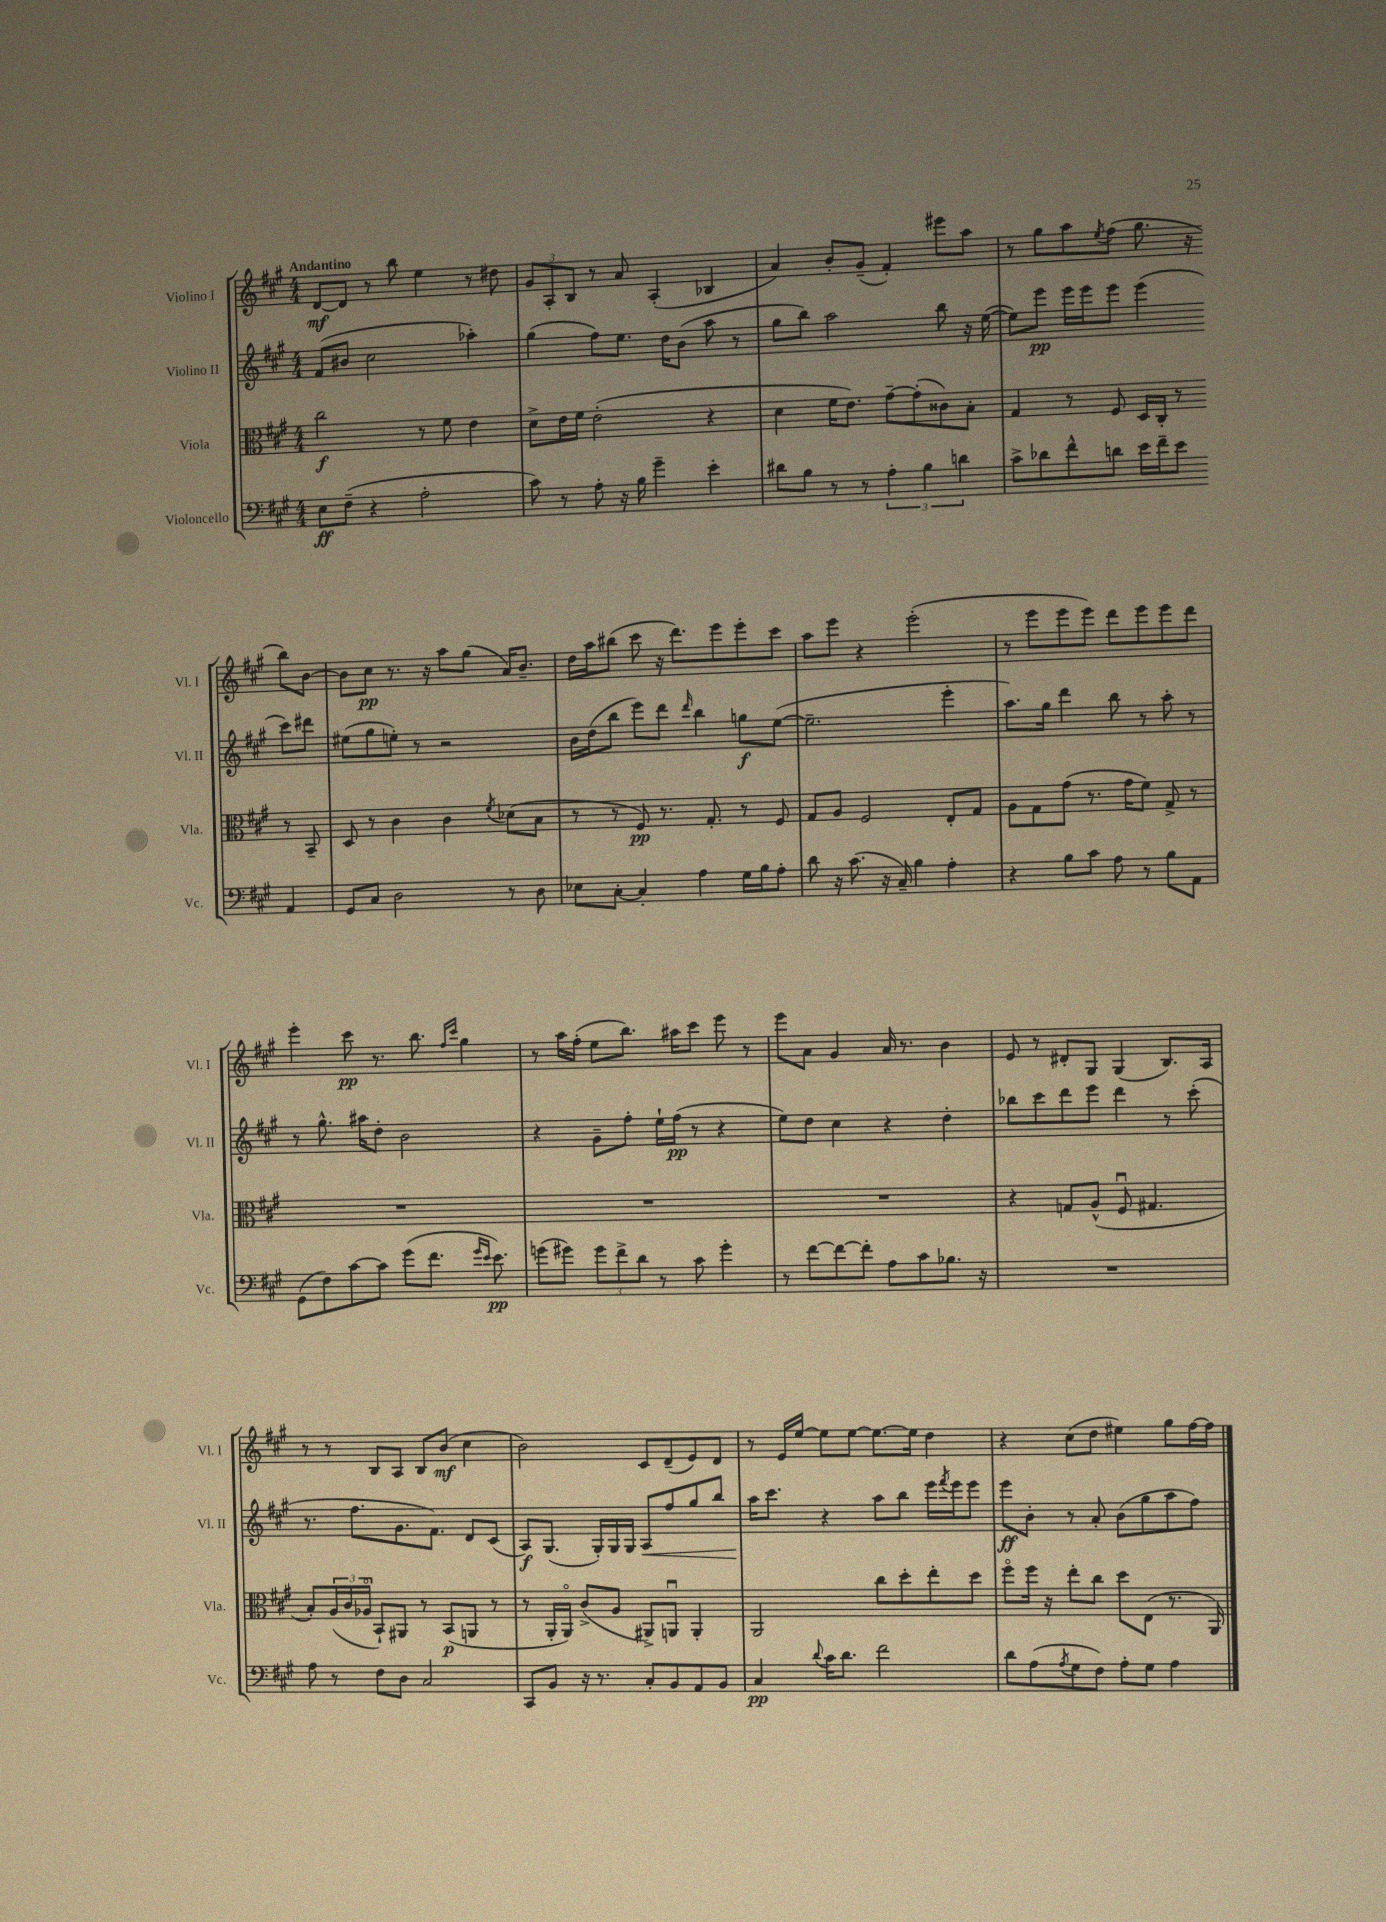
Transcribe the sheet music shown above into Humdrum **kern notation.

**kern	**dynam	**kern	**dynam	**kern	**dynam	**kern	**dynam
*part4	*part4	*part3	*part3	*part2	*part2	*part1	*part1
*staff4	*staff4	*staff3	*staff3	*staff2	*staff2	*staff1	*staff1
*I"Violoncello	*	*I"Viola	*	*I"Violino II	*	*I"Violino I	*
*I'Vc.	*	*I'Vla.	*	*I'Vl. II	*	*I'Vl. I	*
*clefF4	*	*clefC3	*	*clefG2	*	*clefG2	*
*k[f#c#g#]	*	*k[f#c#g#]	*	*k[f#c#g#]	*	*k[f#c#g#]	*
*M4/4	*	*M4/4	*	*M4/4	*	*M4/4	*
=1	=1	=1	=1	=1	=1	=1	=1
!	!	!	!	!	!	!LO:TX:a:B:t=Andantino	!
8E\L	ff	2cc#\	f	(8f#/L	.	[8d/L	mf
(8F#~\J	.	.	.	8b#X/J	.	8d/J]	.
4r	.	.	.	2cc#\	.	8r	.
.	.	.	.	.	.	8bb\	.
2A'\	.	8r	.	.	.	4ee\	.
.	.	8f#\	.	.	.	.	.
.	.	4e\	.	4aa-X'\)	.	8r	.
.	.	.	.	.	.	8dd#X\	.
=2	=2	=2	=2	=2	=2	=2	=2
8c#\)	.	8d^\L	.	(4gg#\	.	12g#/L	.
.	.	.	.	.	.	12A'/	.
8r	.	16e\L	.	.	.	.	.
.	.	.	.	.	.	12B/J	.
.	.	16f#\JJ	.	.	.	.	.
8A'\	.	(2e'\	.	8ff#\L)	.	8r	.
16r	.	.	.	8.ee\J	.	8a/	.
16B\	.	.	.	.	.	.	.
4g#~\	.	.	.	.	.	(4A'/	.
.	.	.	.	16dd\KL	.	.	.
.	.	.	.	(8b\J	.	.	.
4e'\	.	4r	.	8aa\	.	4B-X/	.
.	.	.	.	8r	.	.	.
=3	=3	=3	=3	=3	=3	=3	=3
8d#X\L	.	4d\	.	8gg#\L	.	4a/)	.
8B\J	.	.	.	8bb\J)	.	.	.
8r	.	16f#\KL	.	2aa\	.	8b'/L	.
.	.	8.e\J)	.	.	.	.	.
8r	.	.	.	.	.	(8g#~/J	.
6A'\	.	[8g#~\L	.	.	.	4f#'/)	.
.	.	(8g#'\]	.	.	.	.	.
6B\	.	.	.	.	.	.	.
.	.	8c##X\)	.	8bb\	.	8eee#X\L	.
6dn\	.	.	.	.	.	.	.
.	.	8B'\J	.	16r	.	8aa\J	.
.	.	.	.	([16ee\	.	.	.
=4	=4	=4	=4	=4	=4	=4	=4
8c#^\L	.	4G#/	.	8ee\L])	.	8r	.
8d-X\	.	.	.	8eee\J	pp	8gg#\L	.
8f#^^\	.	8r	.	16eee\LL	.	8aa\	.
.	.	.	.	16eee\J	.	.	.
.	.	.	.	.	.	8qee/	.
8dn\J	.	8F#/	.	8eee\J	.	(8ff#\J	.
16e\LL	.	16D/LL	.	(4eee\	.	8.gg#\	.
16f#~\J	.	16C#'/JJ	.	.	.	.	.
8e\J	.	8r	.	.	.	.	.
.	.	.	.	.	.	16r	.
4AA/	.	8r	.	8ccc#\L)	.	8bb\L)	.
.	.	8BB~/	.	8ddd#X\J	.	[8b\J	.
!!LO:LB:g=z
=5	=5	=5	=5	=5	=5	=5	=5
8GG#/L	.	8D/	.	(8ee#X\L	.	8b\L]	.
8C#/J	.	8r	.	8gg#\	.	8cc#\J	pp
2D\	.	4c#\	.	8een'\J)	.	8.r	.
.	.	.	.	8r	.	.	.
.	.	.	.	.	.	16r	.
.	.	4c#\	.	2r	.	8aa\L	.
.	.	.	.	.	.	(8gg#\J	.
.	.	8qf#/	.	.	.	.	.
8r	.	(8d-X\L	.	.	.	16a/KL)	.
.	.	.	.	.	.	8.b~/J	.
8D\	.	8B\J	.	.	.	.	.
=6	=6	=6	=6	=6	=6	=6	=6
8E-X\L	.	8r	.	16b\LL	.	16dd\LL	.
.	.	.	.	(16dd\J	.	16aa\J	.
[8C#'\J	.	8r	.	8bb\J	.	(8bb#X\J	.
4C#'/]	.	8F#/)	pp	8eee\L)	.	8ccc#\	.
.	.	8.r	.	8ddd\J	.	16r	.
.	.	.	.	.	.	8.ddd\L)	.
.	.	.	.	16qqddd/	.	.	.
4A\	.	.	.	4bb\	.	.	.
.	.	8.G#'/	.	.	.	.	.
.	.	.	.	.	.	8eee\	.
16G#\LL	.	8r	.	8ggn\L	f	8eee'\	.
16B\J	.	.	.	.	.	.	.
8A'\J	.	8F#/	.	([8ee\J	.	8ccc#\J	.
=7	=7	=7	=7	=7	=7	=7	=7
8d\	.	8G#/L	.	2.ee~\]	.	8aa\L	.
16r	.	8A/J	.	.	.	8eee\J	.
(8.c#\	.	.	.	.	.	.	.
.	.	2F#/	.	.	.	4r	.
16r	.	.	.	.	.	.	.
16C#~/)	.	.	.	.	.	.	.
4B\	.	.	.	.	.	(2eee'\	.
4A'\	.	8E'/L	.	4eee'\	.	.	.
.	.	8G#/J	.	.	.	.	.
=8	=8	=8	=8	=8	=8	=8	=8
4r	.	8A\L	.	8.aa\L)	.	8r	.
.	.	8G#\	.	.	.	8eee\L	.
.	.	.	.	16gg#\Jk	.	.	.
8B\L	.	(8g#\J	.	4ddd\	.	8eee\	.
8c#\J	.	8.r	.	.	.	8eee\J)	.
8A\	.	.	.	8bb\	.	8ddd\L	.
.	.	16g#\KL	.	.	.	.	.
8r	.	8f#\J)	.	8r	.	8eee\	.
8B\L	.	8G#^/	.	8aa'\	.	8eee\	.
8AA\J	.	8r	.	8r	.	8ddd\J	.
!!LO:LB:g=z
=9	=9	=9	=9	=9	=9	=9	=9
(8GG#\L	.	1r	.	8r	.	4eee'\	.
8F#\)	.	.	.	8.gg#^^\	.	.	.
[8c#\	.	.	.	.	.	8ccc#\	pp
.	.	.	.	16aa#X\KL	.	.	.
8c#\J]	.	.	.	8dd'\J	.	8.r	.
(8g#\L	.	.	.	2b\	.	.	.
.	.	.	.	.	.	8.bb\	.
8.f#\J	.	.	.	.	.	.	.
.	.	.	.	.	.	16qqff#/LL	.
.	.	.	.	.	.	16qqccc#/JJ	.
.	.	.	.	.	.	4gg#\	.
16qqg#/LL	.	.	.	.	.	.	.
16qqe/JJ	.	.	.	.	.	.	.
8.e\)	pp	.	.	.	.	.	.
=10	=10	=10	=10	=10	=10	=10	=10
(8gn\L	.	1r	.	4r	.	8r	.
8g#X\J)	.	.	.	.	.	16aa\LL	.
.	.	.	.	.	.	(16ff#'\JJ	.
12g#\L	.	.	.	8g#~\L	.	8ee\L	.
12f#^\	.	.	.	.	.	.	.
.	.	.	.	8ff#'\J	.	8.bb\J)	.
12d\J	.	.	.	.	.	.	.
8r	.	.	.	16ee`\LL	.	.	.
.	.	.	.	(16ff#\JJ	pp	16aa#X\KL	.
8c#\	.	.	.	8r	.	8ccc#\J	.
4g#'\	.	.	.	4r	.	8eee\	.
.	.	.	.	.	.	8r	.
=11	=11	=11	=11	=11	=11	=11	=11
8r	.	1r	.	8ee\L)	.	8eee\L	.
[8f#\L	.	.	.	8dd\J	.	8a\J	.
8f#\_	.	.	.	4cc#\	.	4g#/	.
8f#'\J]	.	.	.	.	.	.	.
8A\L	.	.	.	4r	.	16a/	.
.	.	.	.	.	.	8.r	.
8c#\	.	.	.	.	.	.	.
8.B-X\J	.	.	.	4dd'\	.	4b\	.
16r	.	.	.	.	.	.	.
=12	=12	=12	=12	=12	=12	=12	=12
1r	.	4r	.	8bb-X\L	.	8e/	.
.	.	.	.	8ccc#\	.	8r	.
.	.	8Gn/L	.	8ddd\	.	8d#X'/L	.
.	.	(8A^^/J	.	8eee\J	.	8G#/J	.
.	.	8F#u/	.	4ddd\	.	(4G#/	.
.	.	4.G#X/	.	.	.	.	.
.	.	.	.	8r	.	8.B/L)	.
.	.	.	.	(8ccc#'\	.	.	.
.	.	.	.	.	.	16A/Jk	.
!!LO:LB:g=z
=13	=13	=13	=13	=13	=13	=13	=13
8A\	.	8B'/L)	.	8.r	.	8r	.
8r	.	(24A/L	.	.	.	8r	.
.	.	24c#/	.	.	.	.	.
.	.	.	.	8.ff#\L	.	.	.
.	.	24A-X/JJ	.	.	.	.	.
8F#\L	.	8BB`/L)	.	.	.	8B/L	.
8D\J	.	8AA#X/J	.	8.g#\	.	8A/J	.
2C#/	.	8r	.	.	.	8B/L	.
.	.	.	.	8.f#\J)	.	.	.
.	.	(8BB/L	p	.	.	(8b/J	mf
.	.	8AAn/J	.	8d/L	.	4cc#\	.
.	.	8r	.	(8c#/J	.	.	.
=14	=14	=14	=14	=14	=14	=14	=14
8CC#/L	.	8r	.	8A/L)	f	2b\)	.
8BB/J	.	16AA'/LL	.	(8.G#/J	.	.	.
.	.	16AA/JJ)	.	.	.	.	.
16r	.	(8c#^/L	.	.	.	.	.
8.r	.	.	.	16G#'/LL)	.	.	.
.	.	8A/J	.	16G#/	.	.	.
.	.	.	.	16G#/JJ	.	.	.
!	!	!	!	!	!LO:HP:b	!	!
8C#'/L	.	8AA#X^/L)	.	8A/L	<	8c#/L	.
8BB/	.	8AAnu/J	.	8ff#/	.	(8d~/	.
8AA/	.	4AA'/	.	8gg#/	.	8e/)	.
8BB/J	.	.	.	8bb/J	.	8d/J	.
=15	=15	=15	=15	=15	=15	=15	=15
4C#/	pp	2AA/	.	16aa\KL	.	8r	.
.	.	.	.	8.ccc#\J	[	.	.
.	.	.	.	.	.	16e/LL	.
.	.	.	.	.	.	[16ee/JJ	.
8qqd/	.	.	.	.	.	.	.
16c#\KL	.	.	.	4r	.	8ee\L]	.
8.d\J	.	.	.	.	.	.	.
.	.	.	.	.	.	[8ee\J	.
2f#\	.	8cc#\L	.	8aa\L	.	8.ee\L_	.
.	.	8dd'\	.	8bb\J	.	.	.
.	.	.	.	.	.	16ee\Jk]	.
.	.	8ee'\	.	16eee\LL	.	4dd\	.
.	.	.	.	8qfff#/	.	.	.
.	.	.	.	16eee\J	.	.	.
.	.	8dd\J	.	8eee\J	.	.	.
=16	=16	=16	=16	=16	=16	=16	=16
8d\L	.	8ff#\L	.	8eee\L	ff	4r	.
(8A\	.	16ff#\Jk	.	8b'\J	.	.	.
.	.	16r	.	.	.	.	.
8qA/	.	.	.	.	.	.	.
8G#\	.	8ee'\L	.	8r	.	(8cc#\L	.
8F#\J)	.	8cc#\J	.	8a'/	.	8dd\J	.
8A'\L	.	8dd\L	.	(8b\L	.	4ee#X\)	.
8G#\J	.	(8E\J	.	8gg#\	.	.	.
4A\	.	8.r	.	8aa\	.	8gg#\L	.
.	.	.	.	8ff#\J)	.	[16ff#\L	.
.	.	16AA/)	.	.	.	16ff#\JJ]	.
==	==	==	==	==	==	==	==
*-	*-	*-	*-	*-	*-	*-	*-
